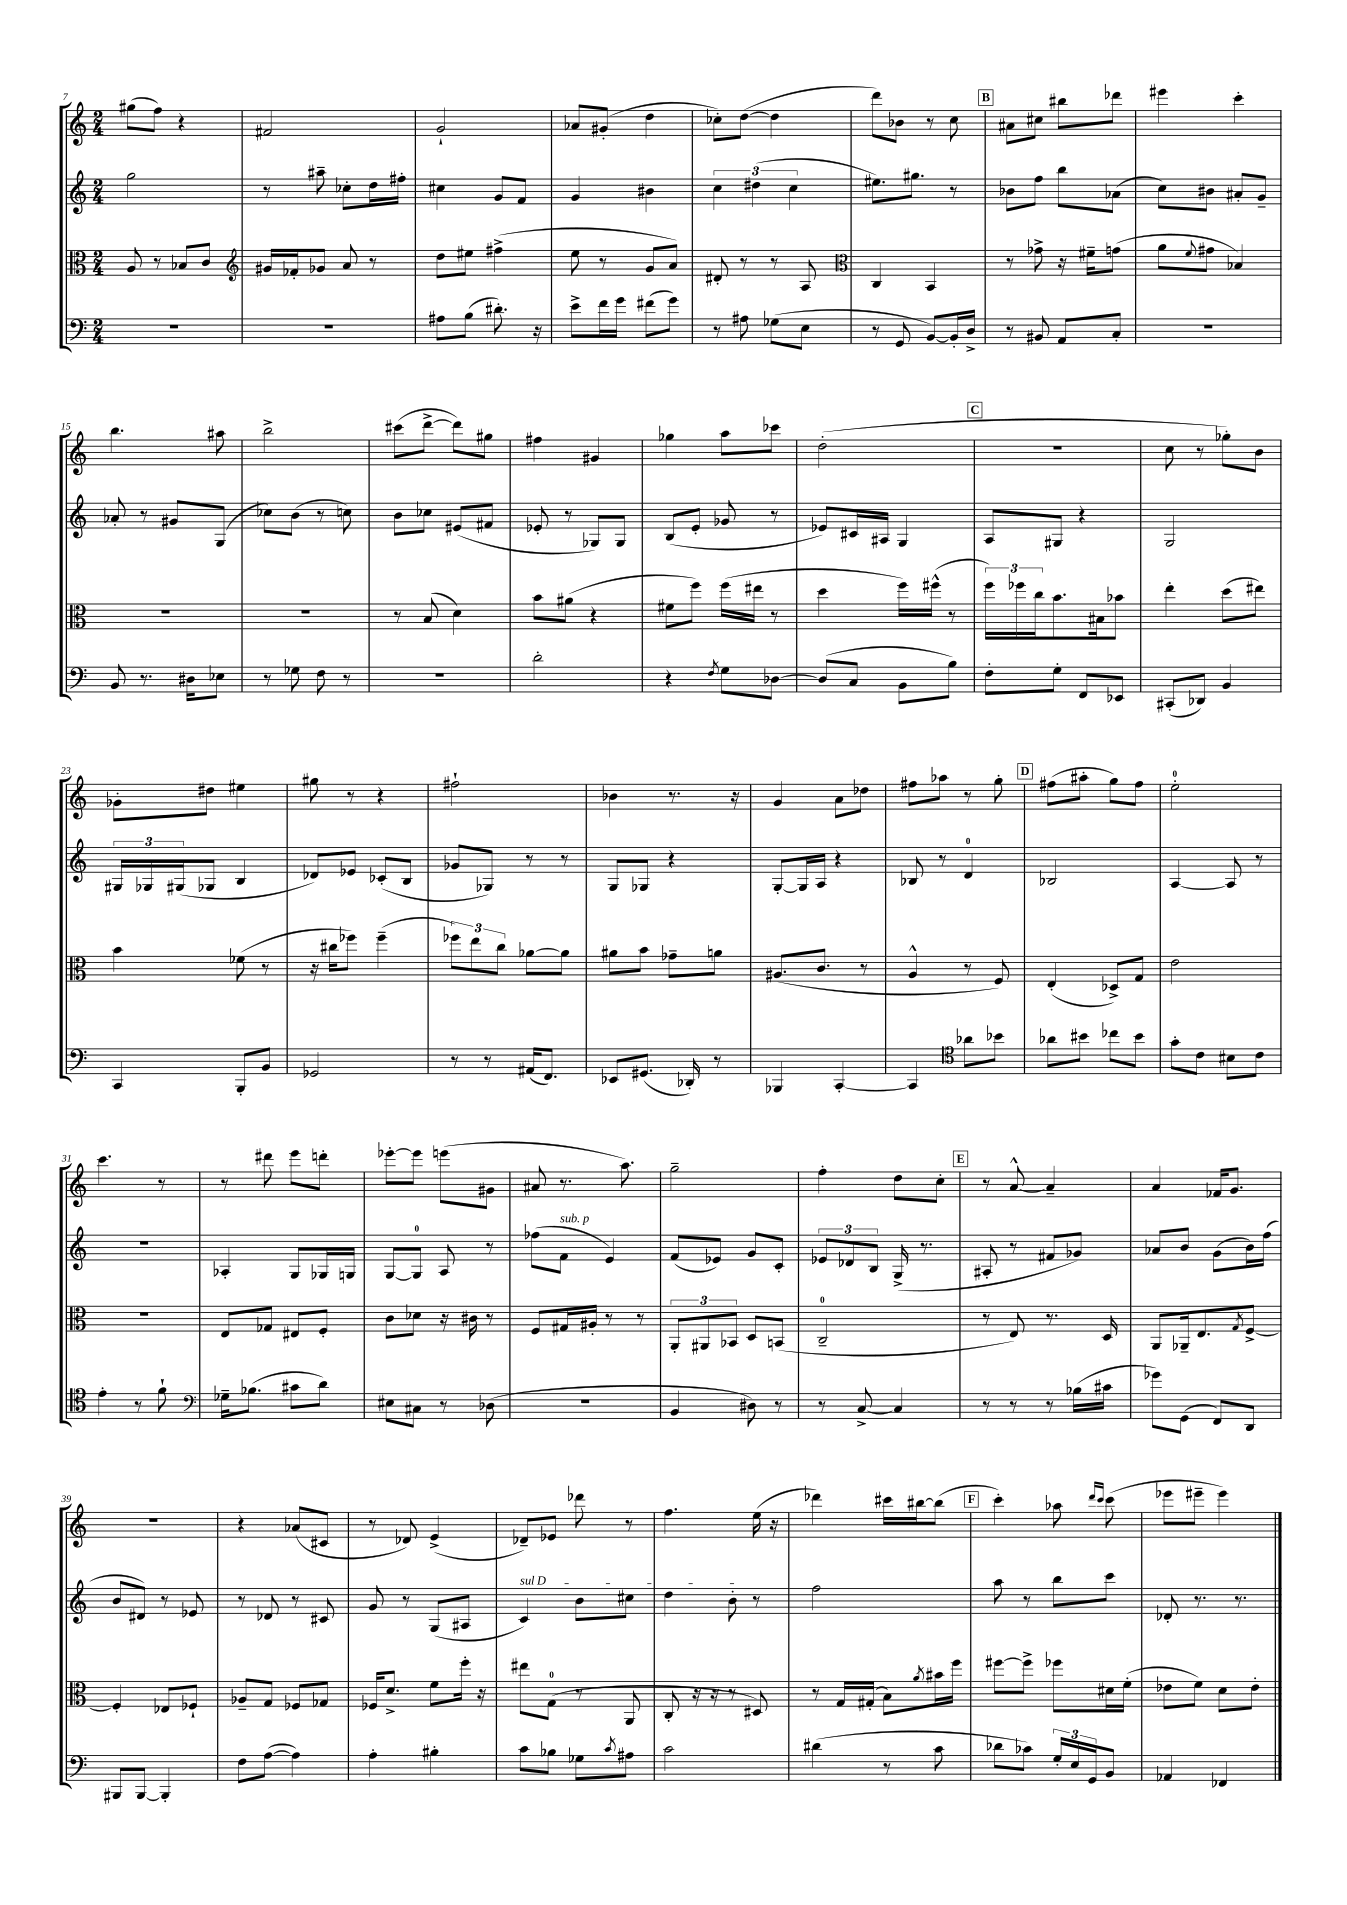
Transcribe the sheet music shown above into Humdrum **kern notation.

**kern	**kern	**kern	**kern
*part4	*part3	*part2	*part1
*staff4	*staff3	*staff2	*staff1
*clefF4	*clefC3	*clefG2	*clefG2
*k[]	*k[]	*k[]	*k[]
*M2/4	*M2/4	*M2/4	*M2/4
=7	=7	=7	=7
2r	8A/	2gg\	(8gg#X\L
.	8r	.	8ff\J)
.	8B-X/L	.	4r
.	8c/J	.	.
=8	=8	=8	=8
*	*clefG2	*	*
2r	16g#X/LL	8r	2f#X/
.	16f-X'/J	.	.
.	8g-X/J	8aa#X~\	.
.	8a/	8cc-X'\L	.
.	8r	16dd\L	.
.	.	16ff#X'\JJ	.
=9	=9	=9	=9
8A#X\L	8dd\L	4cc#X\	2g`/
(8B\J	8ee#X\J	.	.
8.d#X'\)	(4ff#X^\	8g/L	.
.	.	8f/J	.
16r	.	.	.
=10	=10	=10	=10
8e^\L	8ee\	4g/	8a-X/L
16f\L	8r	.	(8g#X'/J
16g\JJ	.	.	.
(8f#X\L	8g/L	4b#X\	4dd\
8g\J)	8a/J)	.	.
=11	=11	=11	=11
8r	8d#X'/	6cc\	8cc-X'\L)
8A#X\	8r	.	([8dd\J
.	.	(6dd#X\	.
(8G-X\L	8r	.	4dd\]
.	.	6cc\	.
8E\J	8A/	.	.
=12	=12	=12	=12
*	*clefC3	*	*
8r	4C/	8.ee#X\L)	8ddd\L)
8GG/	.	.	8b-X\J
.	.	8.gg#X\J	.
[8BB/L)	4BB/	.	8r
16BB'/L]	.	8r	8cc\
16D^/JJ	.	.	.
!!LO:REH:place=s1:t=B
=13	=13	=13	=13
8r	8r	8b-X\L	8a#X\L
8BB#X/	8g-X^\	8ff\J	8cc#X\J
8AA/L	16r	8bb\L	8bb#X\L
.	16f#X~\KL	.	.
8C'/J	(8gn\J	(8a-X\J	8ddd-X\J
=14	=14	=14	=14
2r	8a\L	8cc\L)	4eee#X\
.	8qqf/	.	.
.	8g#X\J	8b#X\J	.
.	4B-X/)	8a#X'/L	4ccc'\
.	.	8g~/J	.
!!LO:LB:g=z
=15	=15	=15	=15
8BB/	2r	8a-X'/	4.bb\
8.r	.	8r	.
.	.	8g#X/L	.
16D#X\KL	.	.	.
8E-X\J	.	(8G/J	8aa#X\
=16	=16	=16	=16
8r	2r	8cc-X\L)	2bb^\
8G-X\	.	(8b\J	.
8F\	.	8r	.
8r	.	8ccn\)	.
=17	=17	=17	=17
2r	8r	8b\L	(8ccc#X\L
.	(8B/	8cc-X\J	[8ddd^\J
.	4d\)	(8e#X/L	8ddd\L])
.	.	8f#X/J	8gg#X\J
=18	=18	=18	=18
2d'\	8b\L	8e-X'/	4ff#X\
.	(8a#X\J	8r	.
.	4r	8G-X/L)	4g#X/
.	.	8G-/J	.
=19	=19	=19	=19
4r	8f#X\L	(8B/L	4gg-X\
.	8ff\J)	8e'/J	.
8qF/	.	.	.
8G\L	(16ff\LL	8g-X/	8aa\L
.	16ee#X\JJ	.	.
[8D-X\J	8r	8r	8ccc-X\J
=20	=20	=20	=20
(8D-/L]	4dd\	8e-X/L)	(2dd'\
8C/J	.	16c#X/L	.
.	.	16A#X/JJ	.
8BB\L	16ff\LL)	4G/	.
.	(16ff#X^^\JJ	.	.
8B\J)	8r	.	.
!!LO:REH:place=s1:t=C
=21	=21	=21	=21
8F'\L	24ff\LL)	8A/L	2r
.	24ff-X\	.	.
.	24cc\J	.	.
8G'\J	8.b\	8G#X/J	.
8FF/L	.	4r	.
.	16B#X\k	.	.
8EE-X/J	8b-X\J	.	.
=22	=22	=22	=22
(8CC#X'/L	4ee'\	2G/	8cc\
8DD-X/J)	.	.	8r
4BB/	(8dd\L	.	8gg-X'\L)
.	8ee#X\J)	.	8b\J
!!LO:LB:g=z
=23	=23	=23	=23
4CC/	4b\	24G#X/LL	8g-X'\L
.	.	24G-X/	.
.	.	(24G#X/J	.
.	.	8G-X/J	8dd#X\J
8BBB'/L	(8f-X\	4B/	4ee#X\
8BB/J	8r	.	.
=24	=24	=24	=24
2GG-X/	16r	8d-X/L)	8gg#X\
.	16cc#X\KL	.	.
.	8ff-X\J)	8e-X/J	8r
.	(4ff-~\	(8c-X'/L	4r
.	.	8B/J	.
=25	=25	=25	=25
8r	12ff-X\L)	8g-X/L	2ff#X`\
.	12ee\	.	.
8r	.	8G-X/J)	.
.	12cc\J	.	.
(16AA#X/KL	[8a-X\L	8r	.
8.FF/J)	.	.	.
.	8a-\J]	8r	.
=26	=26	=26	=26
8EE-X/L	8a#X\L	8G/L	4b-X\
(8.GG#X/J	8b\J	8G-X/J	.
.	8g-X~\L	4r	8.r
16DD-X'/)	.	.	.
8r	8an\J	.	.
.	.	.	16r
=27	=27	=27	=27
4BBB-X/	(8.A#X/L	[8G'/L	4g/
.	.	16G/L]	.
.	8.c/J	16A/JJ	.
[4CC'/	.	4r	8a\L
.	8r	.	8dd-X\J
=28	=28	=28	=28
4CC/]	4A^^/	8B-X/	8ff#X\L
.	.	8r	8aa-X\J
*clefC4	*	*	*
8a-X\L	8r	4d/	8r
8b-X\J	8F/)	.	8gg'\
!!LO:REH:place=s1:t=D
=29	=29	=29	=29
8a-X\L	(4E'/	2B-X/	(8ff#X\L
8b#X\J	.	.	8aa#X'\J
8cc-X\L	8D-X^/L)	.	8gg\L)
8b#\J	8G/J	.	8ff#\J
=30	=30	=30	=30
8g'\L	2e\	[4A/	2ee'\
8c\J	.	.	.
8B#X\L	.	8A/]	.
8c\J	.	8r	.
!!LO:LB:g=z
=31	=31	=31	=31
4e'\	2r	2r	4.ccc\
8r	.	.	.
8f`\	.	.	8r
=32	=32	=32	=32
*clefF4	*	*	*
16G-X~\KL	8E/L	4A-X'/	8r
(8.B-X\J	.	.	.
.	8G-X/J	.	8ddd#X\
8c#X\L	8E#X/L	8G/L	8eee\L
8d\J)	8F'/J	16G-X/L	8dddn'\J
.	.	16Gn/JJ	.
=33	=33	=33	=33
8E#X\L	8c\L	[8G/L	[8eee-X'\L
8C#X\J	8d-X\J	8G/J]	8eee-\J]
8r	16r	8A/	(8eeen\L
.	16c#X\	.	.
(8D-X\	8r	8r	8g#X\J
=34	=34	=34	=34
2r	8F/L	(8ff-X\L	8a#X/
!	!	!LO:TX:a:i:t=sub. p	!
.	16G#X/L	8f\J	8.r
.	16A#X'/JJ	.	.
.	8r	4e/)	.
.	.	.	8.aa\)
.	8r	.	.
=35	=35	=35	=35
4BB/	12AA'/L	(8f/L	2gg~\
.	12AA#X/	.	.
.	.	8e-X/J)	.
.	12BB-X/J	.	.
8D#X\)	8D/L	8g/L	.
8r	(8BBn/J	8c'/J	.
=36	=36	=36	=36
8r	2C~/	12e-X/L	4ff'\
.	.	12d-X/	.
[8C^/	.	.	.
.	.	12B/J	.
4C/]	.	(16G^/	8dd\L
.	.	8.r	.
.	.	.	8cc'\J
!!LO:REH:place=s1:t=E
=37	=37	=37	=37
8r	8r	8A#X'/	8r
8r	8E/)	8r	[8a^^/
8r	8.r	8f#X/L	4a~/]
(16B-X\LL	.	8g-X/J)	.
16c#X\JJ	16D/	.	.
=38	=38	=38	=38
8g-X\L)	8AA/L	8a-X/L	4a/
(8GG\J	16AA-X~/k	8b/J	.
.	8.E/	.	.
8FF/L)	.	(8g\L	16f-X/KL
.	.	.	8.g/J
.	8qG/	.	.
8DD/J	[8F^/J	16b\L)	.
.	.	(16ff\JJ	.
!!LO:LB:g=z
=39	=39	=39	=39
8BBB#X/L	4F'/]	8b/L	2r
[8BBB#/J	.	8d#X/J)	.
4BBB#'/]	8E-X/L	8r	.
.	8F-X`/J	8e-X/	.
=40	=40	=40	=40
8F\L	8A-X~/L	8r	4r
([8A\J	8G/J	8d-X/	.
4A\])	8F-X/L	8r	(8a-X/L
.	8G-X/J	8c#X/	8c#X/J
=41	=41	=41	=41
4A'\	16F-X/KL	8g/	8r
.	8.d^/J	.	.
.	.	8r	8d-X/)
4B#X'\	8f\L	(8G/L	(4e^/
.	16ff'\Jk	8A#X/J	.
.	16r	.	.
=42	=42	=42	=42
!	!	!LO:TX:a:i:t=sul D	!
8c\L	8ee#X\L	4c/)	8d-X~/L)
8B-X\J	(8G\J	.	8e-X/J
8G-X\L	8r	8b\L	8ddd-X\
8qc/	.	.	.
8A#X\J	8AA/	8cc#X\J	8r
=43	=43	=43	=43
2c\	8C'/	4dd\	4.ff\
.	16r	.	.
.	16r	.	.
.	8r	8b'\	.
.	8D#X/)	8r	(16ee\
.	.	.	16r
=44	=44	=44	=44
(4d#X\	8r	2ff\	4ddd-X\)
.	16G/LL	.	.
.	(16G#X'/JJ	.	.
8r	8B\L)	.	16ccc#X\LL
.	.	.	[16bb#X\J
.	8qa/	.	.
8c\	16b#X\L	.	(8bb#\J]
.	16ff\JJ	.	.
!!LO:REH:place=s1:t=F
=45	=45	=45	=45
8d-X\L	[8ff#X\L	8aa\	4ccc'\)
8c-X\J)	8ff#^\J]	8r	.
24G'/LL	8ff-X\L	8bb\L	8aa-X\
24E/	.	.	.
24GG/J	.	.	.
.	.	.	16qqddd/LL
.	.	.	16qqccc/JJ
8BB/J	16d#X\L	8ccc\J	(8ccc\
.	(16f'\JJ	.	.
=46	=46	=46	=46
4AA-X/	8e-X\L	8d-X'/	8eee-X\L
.	8f\J)	8.r	8eee#X~\J
4FF-X/	8d\L	.	4eee#\)
.	.	8.r	.
.	8e-'\J	.	.
==	==	==	==
*-	*-	*-	*-
